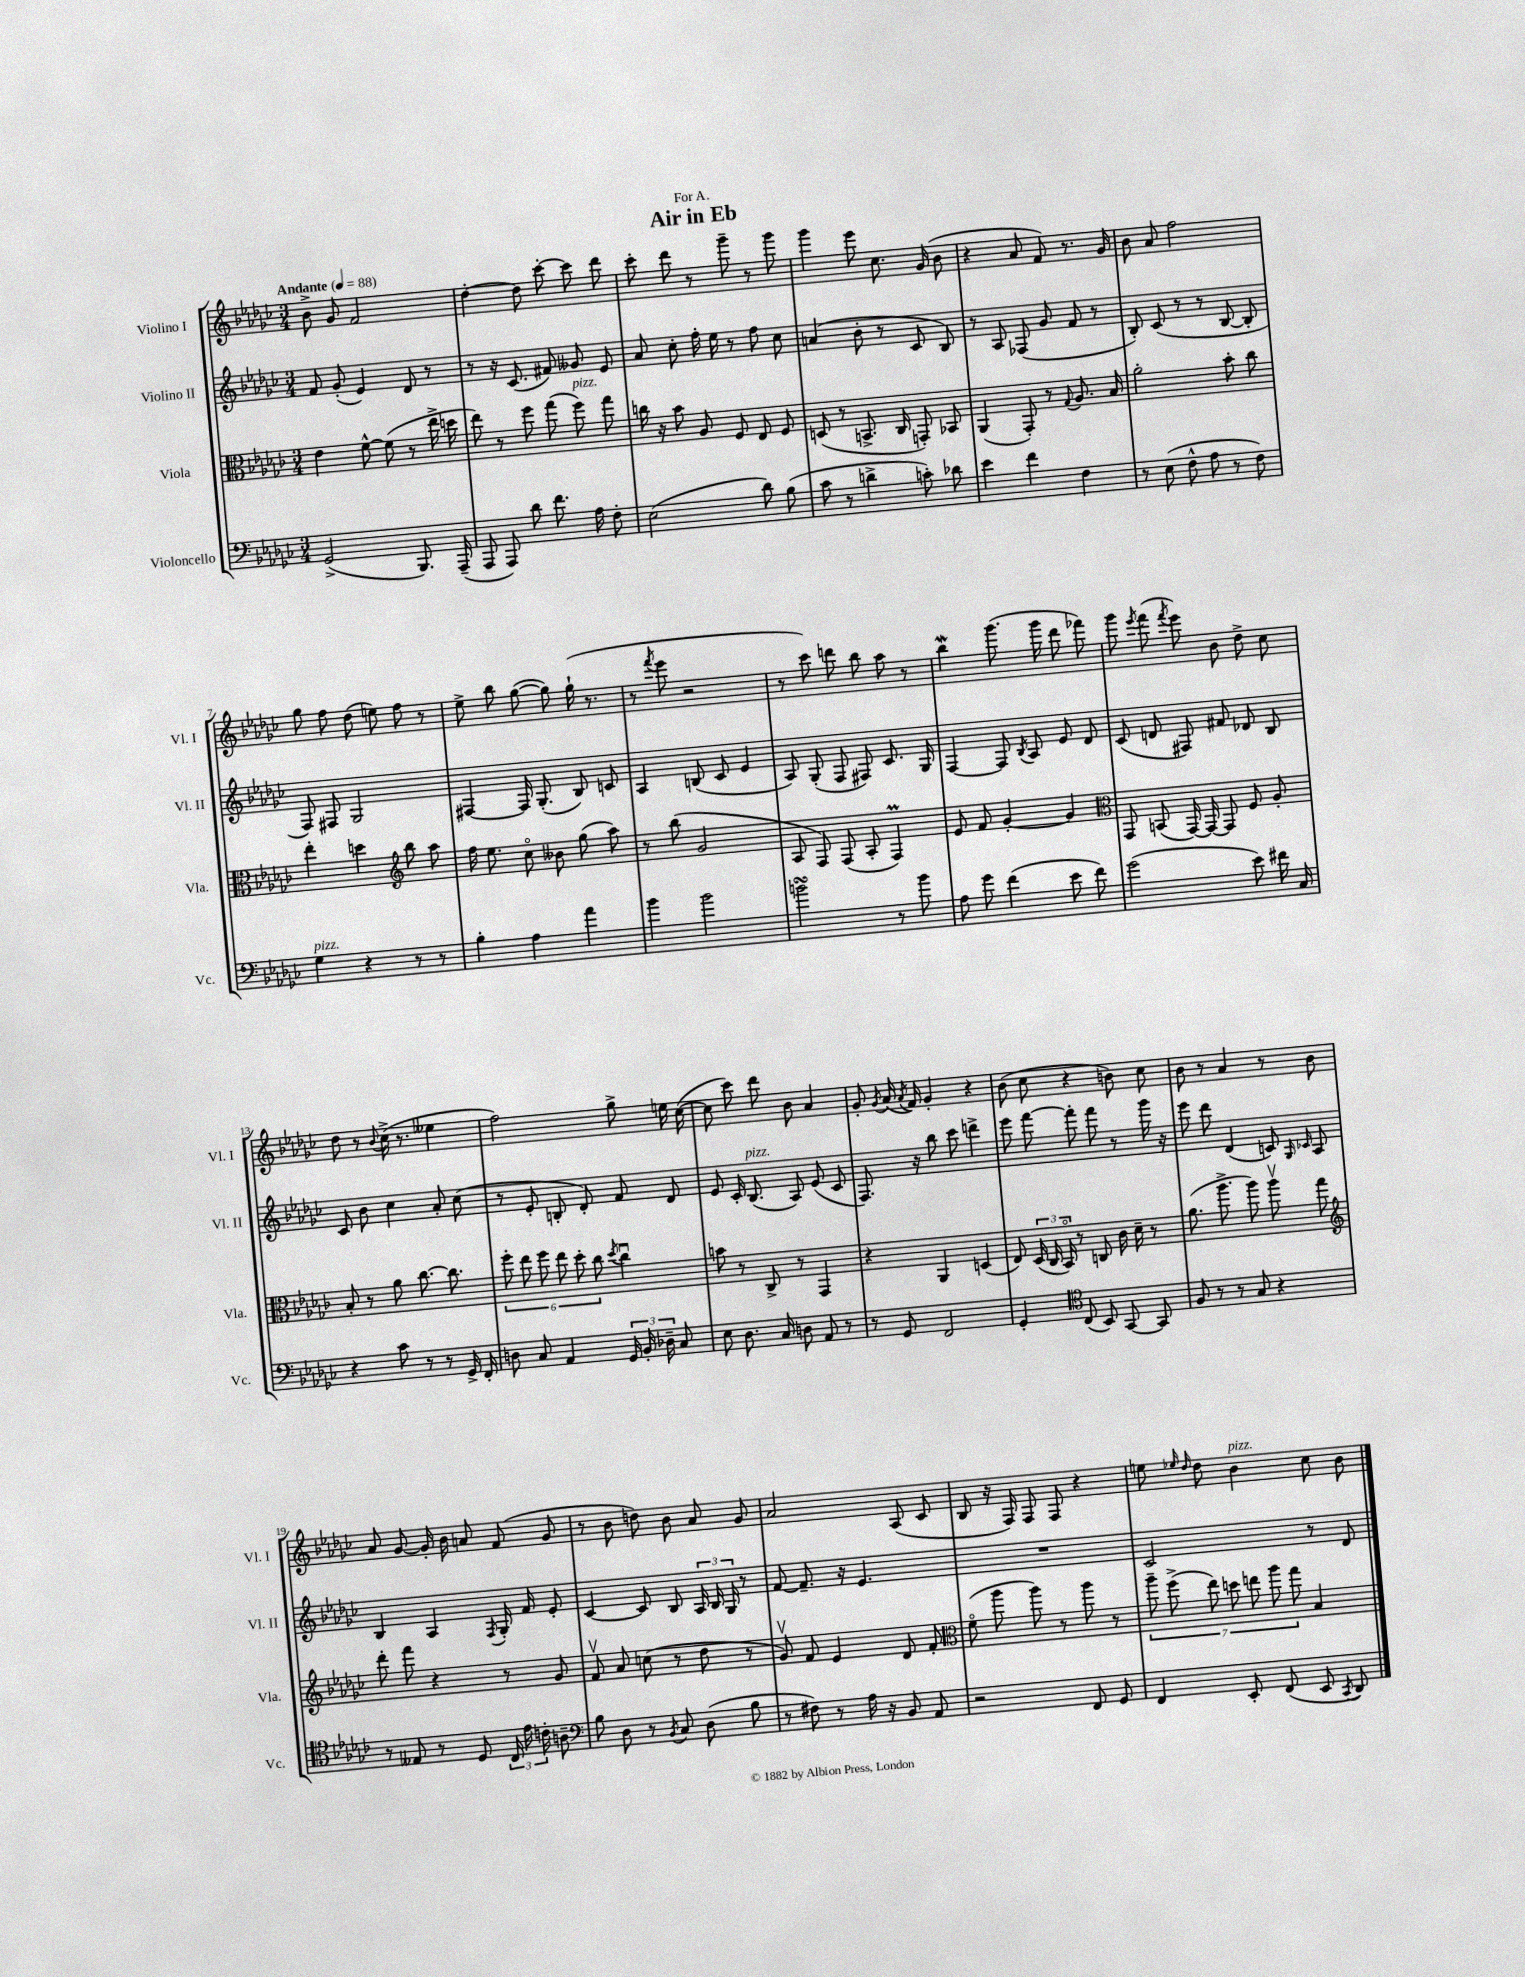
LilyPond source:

\header { title = "Air in Eb" dedication = "For A." }
<<
\new StaffGroup <<
\new Staff = "s0" \with { instrumentName = "Violino I" shortInstrumentName = "Vl. I" } {
    \clef treble \key ges \major \numericTimeSignature \time 3/4 \tempo "Andante" 4 = 88
    \autoBeamOff bes'8-> ges'8 f'2 |
    des''4~-. des''8 ces'''8~-. ces'''8 des'''8 |
    ces'''8-. des'''8 r8 ges'''8-- r8 ges'''8 |
    ges'''4 ees'''8 ces''8. ges'16( bes'8 |
    r4 aes'8 f'8) r8. ges'16 |
    bes'8 aes'8 f''2 |
    ges''8 f''8 des''8( e''8) f''8 r8 |
    ees''8-> bes''8 ges''8~( ges''8) ges''16-!( r8. |
    r8 \acciaccatura { f'''8 } ees'''8 r2 |
    r8 ces'''8) d'''8 bes''8 aes''8 r8 |
    bes''4\mordent ges'''8.( ges'''16 des'''8 fes'''8) |
    ges'''8 \acciaccatura { ees'''8 } f'''8( \acciaccatura { f'''8 } ees'''8) bes'8 des''8-> ces''8 |
    des''8 r8 \appoggiatura { bes'8 } ces''16->( r8. eeses''4 |
    f''2) ges''8-> e''16 ces''16~( |
    ces''8 ces'''8) des'''8 bes'8 aes'4 |
    ges'8-. \acciaccatura { ges'8 } aes'16( \acciaccatura { aes'8 } f'16) ges'4-. r4 |
    bes'8( ces''8 r4 b'8) ces''8 |
    bes'8 r8 aes'4 r8 bes'8 |
    aes'8 ges'8~ ges'16-. bes'16 a'8 f'8( ges'8 |
    r8 bes'8 d''8) bes'8 aes'8 ges'8 |
    aes'2 aes8( ces'8 |
    bes8 r16 f16) f8 f8 r4 |
    e''8 \grace { ees''16 des''16 } des''8 bes'4^\markup { \italic "pizz." } ces''8 bes'8 \bar "|." |
}
\new Staff = "s1" \with { instrumentName = "Violino II" shortInstrumentName = "Vl. II" } {
    \clef treble \key ges \major \numericTimeSignature \time 3/4
    \autoBeamOff f'8 ges'8-.( ees'4) des'8 r8 |
    r8 r16 ces'8.( fis'8) geses'8 ees'8 |
    aes'8 ces''8-. f''16-. ees''16 r8 f''8 ces''8 |
    a'4( bes'8-. r8 ces'8 bes8) |
    r8 aes8 fes8( ges'8 f'8 r8 |
    bes8-.) ces'8( r8 r8 bes8~ bes8-. |
    f8) fis8 ges2 |
    fis4~ fis16 ges8.-.( bes8) c'8 |
    aes4 b8( ces'8 ees'4 |
    aes8) ges8-.( f8 fis8) ces'8. ges16 |
    f4~ f8 \acciaccatura { bes8 } aes8 ees'8 des'8 |
    ces'8( d'8 fis8) fis'8 des'8 bes8 |
    ces'8 bes'8 ces''4 aes'8-. ces''8( |
    r8 ees'8-. b8-. des'8-.) f'8 des'8 |
    ees'8 ces'16-. bes8.^\markup { \italic "pizz." }( aes8) ees'8( ces'8 |
    f8.) r16 bes''8 ces'''8 d'''4-> |
    ees'''8 f'''8~ f'''8-. f'''8 r8 ges'''16 r16 |
    ees'''8 des'''8 des'4( c'8) \grace { ges16 ces'16 } aes8 |
    bes4 aes4 \acciaccatura { f8 } ges16-. f'16 ees'8-. |
    ces'4~ ces'8 bes8 \tuplet 3/2 { aes16 bes16 ges16 } r8 |
    f'8~ f'8.-- r16 ees'4. |
    R2. |
    ces'2 r8 des'8 \bar "|." |
}
\new Staff = "s2" \with { instrumentName = "Viola" shortInstrumentName = "Vla." } {
    \clef alto \key ges \major \numericTimeSignature \time 3/4
    \autoBeamOff ees'4 f'8~-^ f'8( r8 ees''16-> d''16 |
    ees''8) r8 f''8 ges''8( f''8^\markup { \italic "pizz." }) ges''8 |
    c''16 r16 bes'8 aes8 f8 ees8 f8 |
    d8( r8 b,8.-> ces16 g,8-.) bes,8 |
    aes,4( ges,8-.) r8 \appoggiatura { ges8 } aes8. bes16 |
    aes'2-. bes'8-. ces''8 |
    ees''4-. d''4 \clef treble bes''8 aes''8 |
    f''16 ees''8. ces''8\flageolet beses'8 ges''8( aes''8) |
    r8 bes''8( ges'2 |
    aes8 f8) f8( aes8-. f4\prall) |
    ees'8 f'8 ges'4~-. ges'4 |
    \clef alto ges,8 b,8( ges,16~) ges,16~ ges,8 f8 aes8-. |
    bes8-. r8 aes'8 ces''8.~ ces''8. |
    \tuplet 6/4 { f''8-. ees''8 f''8 ees''8 des''8-. ces''8 } \acciaccatura { des''8 } ces''4\downbow |
    b'8 r8 ces8-> r8 ges,4 |
    r4 aes,4 d4( |
    ees8) \tuplet 3/2 { des16( ces16 bes,16\flageolet) } r8 c8 ces'16 des'16-- r8 |
    aes'8.( aes''8.-> aes''8) aes''8\upbow ges''8 |
    \clef treble des'''8-. f'''8 r4 r8 ges'8 |
    f'8\upbow aes'8 c''8( r8 des''8 r8 |
    ges'8\upbow) f'8 ees'4 des'8 f'8-. |
    \clef alto f'8\flageolet( aes''8 aes''8) r8 aes''8 r8 |
    \tuplet 7/4 { aes''8-- f''8->( ees''8) d''8 e''8 aes''8 ges''8 } bes4 \bar "|." |
}
\new Staff = "s3" \with { instrumentName = "Violoncello" shortInstrumentName = "Vc." } {
    \clef bass \key ges \major \numericTimeSignature \time 3/4
    \autoBeamOff ges,2->( bes,,8.) aes,,16--( |
    aes,,8 aes,,8) des'8 f'8. aes16 f8-. |
    ees2( des'8) bes8( |
    ces'8 r8 d'4-> c'8-.) des'8 |
    ees'4 f'4 f4 |
    r8 ees8( f8-^ aes8 r8 f8) |
    ges4^\markup { \italic "pizz." } r4 r8 r8 |
    bes4-. aes4 aes'4 |
    bes'4 bes'2 |
    b'2\turn r8 b'8 |
    aes8 ges'8 f'4( ees'8 f'8) |
    ges'2( ees'8) fis'16 ces16 |
    r4 ces'8 r8 r8 ges,16-> f,16-. |
    d8 ces8 aes,4 \tuplet 3/2 { ges,16 bes,16-. des16-- } ces8 |
    ees8 des8. ces16 d8 aes,8 r8 |
    r8 ges,8 f,2 |
    ges,4-. \clef tenor ces8( bes,8) ges,8~ ges,8 |
    f8 r8 r8 ges8 r4 |
    r8 eeses8 r8 des8 \tuplet 3/2 { ces16 ees'16 c'16-. } a8-- |
    \clef bass bes8 des8 r8 \acciaccatura { bes,8 } ces8 des8( bes8 |
    r8 fis8) r8 aes16 r16 bes,8 aes,8 |
    r2 f,8 ges,8 |
    f,4 ees,8-. f,8( ees,8 \acciaccatura { ces,8 } des,8) \bar "|." |
}
>>
>>
